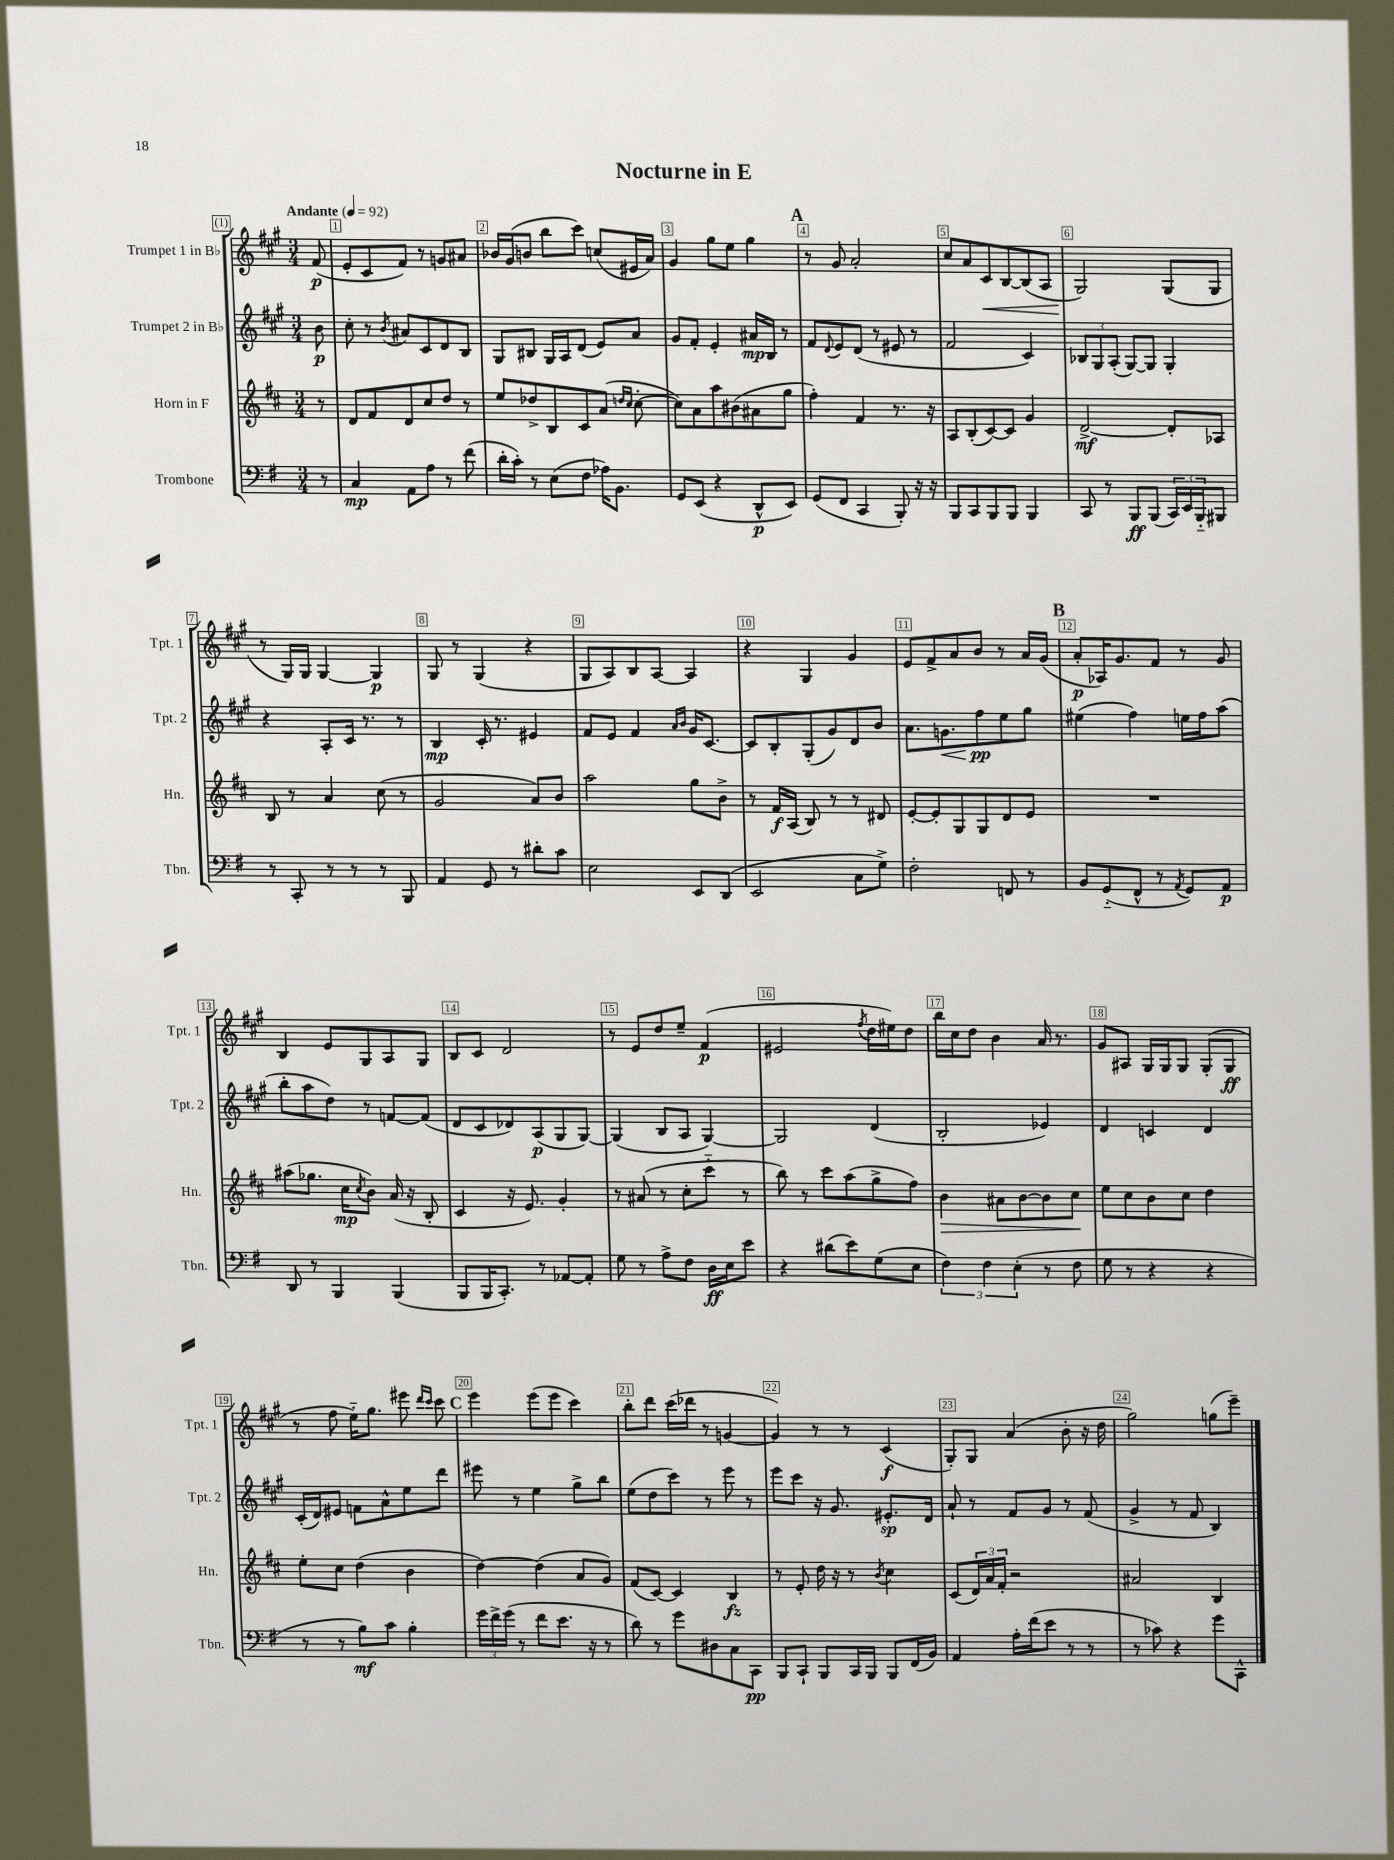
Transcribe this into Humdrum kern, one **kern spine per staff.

**kern	**dynam	**kern	**dynam	**kern	**dynam	**kern	**dynam
*part4	*part4	*part3	*part3	*part2	*part2	*part1	*part1
*staff4	*staff4	*staff3	*staff3	*staff2	*staff2	*staff1	*staff1
*I"Trombone	*	*I"Horn in F	*	*I"Trumpet 2 in B♭	*	*I"Trumpet 1 in B♭	*
*I'Tbn.	*	*I'Hn.	*	*I'Tpt. 2	*	*I'Tpt. 1	*
*clefF4	*	*clefG2	*	*clefG2	*	*clefG2	*
*k[f#]	*	*k[f#c#]	*	*k[f#c#g#]	*	*k[f#c#g#]	*
*M3/4	*	*M3/4	*	*M3/4	*	*M3/4	*
*MM92	*	*MM92	*	*MM92	*	*MM92	*
=	=	=	=	=	=	=	=
!	!	!	!	!	!	!LO:TX:a:B:t=Andante	!
8r	.	8r	.	8b\	p	(8f#/	p
=1	=1	=1	=1	=1	=1	=1	=1
4C/	mp	8d/L	.	8cc#'\	.	8e'/L	.
.	.	8f#/	.	8r	.	8c#/	.
.	.	.	.	8qb/	.	.	.
8AA\L	.	8d/	.	8a#X/L	.	8f#/J)	.
8A\J	.	8cc#/	.	8c#/	.	8r	.
8r	.	8dd/J	.	8d/	.	8gn/L	.
(8f#\	.	8r	.	8B/J	.	8a#X/J	.
=2	=2	=2	=2	=2	=2	=2	=2
16d'\LL	.	8ee/L	.	8G#/L	.	16b-X/LL	.
16c'\JJ)	.	.	.	.	.	(16g#/J	.
8r	.	8dd-X^/	.	8B#X/J	.	8bn/J	.
(8E\L	.	8B/	.	16G#/LL	.	8bb\L	.
.	.	.	.	16A/J	.	.	.
8F#\J	.	8c#/	.	(8d/J	.	8ccc#\J)	.
16A-X\KL)	.	(8a/J	.	8e/L)	.	(8ccn/L	.
8.BB\J	.	.	.	.	.	.	.
.	.	16qqddn/LL	.	.	.	.	.
.	.	16qqcc#/JJ	.	.	.	.	.
.	.	[8cc#'\	.	8a/J	.	16e#X/L	.
.	.	.	.	.	.	16a/JJ)	.
=3	=3	=3	=3	=3	=3	=3	=3
8GG/L	.	8cc#\L])	.	8g#/L	.	4g#/	.
(8EE/J	.	8a\	.	8f#'/J	.	.	.
4r	.	8aa\	.	4e'/	.	8gg#\L	.
.	.	(8b#X\	.	.	.	8ee\J	.
8DD^^/L	p	8a#X\	.	16a#X/LL	mp	4gg#\	.
.	.	.	.	16B/JJ	.	.	.
8EE/J)	.	8gg\J	.	8r	.	.	.
!!LO:REH:place=s1:t=A
=4	=4	=4	=4	=4	=4	=4	=4
(8GG/L	.	4ff#'\)	.	8f#/L	.	8r	.
.	.	.	.	8qqd/	.	.	.
8FF#/J	.	.	.	8e/	.	8g#/	.
4CC/	.	4f#/	.	(8d/J	.	2a'/	.
.	.	.	.	8r	.	.	.
8BBB'/)	.	8.r	.	8e#X/	.	.	.
16r	.	.	.	8r	.	.	.
16r	.	16r	.	.	.	.	.
=5	=5	=5	=5	=5	=5	=5	=5
8BBB/L	.	8A/L	.	2f#/	.	8cc#/L	.
8CC/	.	(8B'/	.	.	.	8a/	.
!	!	!	!	!	!	!	!LO:HP:b
8BBB/	.	[8c#/)	.	.	.	8c#/	<
8BBB/J	.	8c#/J]	.	.	.	[8B/	.
4BBB/	.	4g/	.	4c#/)	.	(8B/]	.
.	.	.	.	.	.	8A/J	.
=6	=6	=6	=6	=6	=6	=6	=6
8CC/	.	[2d^/	mf	12B-X/L	.	2G#/)	.
.	.	.	.	12G#/	.	.	.
8r	.	.	.	.	.	.	.
.	.	.	.	(12A'/J	.	.	.
8BBB/L	ff	.	.	[8G#/L)	.	.	.
(8BBB/J	.	.	.	8G#/J]	.	.	.
24CC/LL)	.	8d'/L]	.	4G#'/	.	(8G#/L	[
24EE/	.	.	.	.	.	.	.
24BBB/J	.	.	.	.	.	.	.
8BBB#X/J	.	8A-X/J	.	.	.	8G#/J	.
!!LO:LB:g=z
=7	=7	=7	=7	=7	=7	=7	=7
8r	.	8B/	.	4r	.	8r	.
8CC'/	.	8r	.	.	.	16G#/LL)	.
.	.	.	.	.	.	16G#/JJ	.
8r	.	4a/	.	8A'/L	.	[4G#/	.
8r	.	.	.	16c#/Jk	.	.	.
.	.	.	.	8.r	.	.	.
8r	.	(8cc#\	.	.	.	4G#/]	p
8BBB/	.	8r	.	8r	.	.	.
=8	=8	=8	=8	=8	=8	=8	=8
4AA/	.	2g/	.	4B/	mp	8G#/	.
.	.	.	.	.	.	8r	.
8GG/	.	.	.	16c#'/	.	(4G#/	.
.	.	.	.	8.r	.	.	.
8r	.	.	.	.	.	.	.
8d#X'\L	.	8a/L)	.	4e#X/	.	4r	.
8c\J	.	8b/J	.	.	.	.	.
=9	=9	=9	=9	=9	=9	=9	=9
2E\	.	2aa\	.	8f#/L	.	8G#/L	.
.	.	.	.	8e/J	.	8A/)	.
.	.	.	.	4f#/	.	8B/	.
.	.	.	.	.	.	[8A/J	.
.	.	.	.	16qqa/LL	.	.	.
.	.	.	.	16qqb/JJ	.	.	.
8EE/L	.	8gg\L	.	16g#/KL	.	4A/]	.
.	.	.	.	[8.c#/J	.	.	.
(8DD/J	.	8b^\J	.	.	.	.	.
=10	=10	=10	=10	=10	=10	=10	=10
2EE/	.	8r	.	8c#/L]	.	4r	.
.	.	16f#/LL	f	8B'/	.	.	.
.	.	(16A/JJ	.	.	.	.	.
.	.	8B/)	.	(8G#'/	.	4G#/	.
.	.	8r	.	8g#/)	.	.	.
8C\L	.	8r	.	8d/	.	4g#/	.
8G^\J)	.	8d#X/	.	8b/J	.	.	.
=11	=11	=11	=11	=11	=11	=11	=11
2F#'\	.	[8e'/L	.	8.a\L	.	8e/L	.
.	.	8e'/]	.	.	.	8f#^/	.
!	!	!	!	!	!LO:HP:b	!	!
.	.	.	.	8.gn\	<	.	.
.	.	8G/	.	.	.	8a/	.
.	.	8G/	.	8ff#\	pp	8b/J	.
8FFn/	.	8d/	.	8ee\	[	8r	.
8r	.	8e/J	.	8gg#\J	.	16a/LL	.
.	.	.	.	.	.	(16g#/JJ	.
!!LO:REH:place=s1:t=B
=12	=12	=12	=12	=12	=12	=12	=12
8BB/L	.	2.r	.	(4ee#X\	.	8a'/L	p
(8GG/	.	.	.	.	.	16A-X/K)	.
.	.	.	.	.	.	8.g#/	.
8FF#^^/J	.	.	.	4ff#\)	.	.	.
8r	.	.	.	.	.	8f#/J	.
8qAA/	.	.	.	.	.	.	.
8GG/L)	.	.	.	16een\LL	.	8r	.
.	.	.	.	16ff#\J	.	.	.
8AA/J	p	.	.	(8aa\J	.	8g#/	.
!!LO:LB:g=z
=13	=13	=13	=13	=13	=13	=13	=13
8DD/	.	(8aa#X\L	.	8bb'\L	.	4B/	.
8r	.	8.gg-X\J	.	8aa\	.	.	.
4BBB/	.	.	.	8dd\J)	.	8e/L	.
.	.	16cc#\KL	mp	.	.	.	.
.	.	8qcc#/	.	.	.	.	.
.	.	8b\J)	.	8r	.	8G#/	.
(4BBB/	.	(16a/	.	[8fn/L	.	8A/	.
.	.	16r	.	.	.	.	.
.	.	8B'/	.	(8f/J]	.	8G#/J	.
=14	=14	=14	=14	=14	=14	=14	=14
8BBB/L	.	4c#/	.	8d/L	.	8B/L	.
16BBB/K	.	.	.	8c#/	.	8c#/J	.
8.CC'/J)	.	.	.	.	.	.	.
.	.	16r	.	8d-X/)	.	2d/	.
.	.	8.e/)	.	.	.	.	.
8r	.	.	.	(8A/	p	.	.
[8AA-X/L	.	4g'/	.	8G#/	.	.	.
8AA-'/J]	.	.	.	[8G#/J)	.	.	.
=15	=15	=15	=15	=15	=15	=15	=15
8G\	.	8r	.	(4G#/]	.	8r	.
8r	.	(8a#X/	.	.	.	8e/L	.
8A^\L	.	8r	.	8B/L	.	8dd/	.
8F#\J	.	8cc#'\L	.	8A/J	.	8ee~/J	.
16D\LL	ff	8ccc#\J	.	[4G#/)	.	(4f#/	p
16E\J	.	.	.	.	.	.	.
8e\J	.	8r	.	.	.	.	.
=16	=16	=16	=16	=16	=16	=16	=16
4r	.	8bb\)	.	2G#/]	.	2e#X/	.
.	.	8r	.	.	.	.	.
(8d#X\L	.	8ccc#\L	.	.	.	.	.
8e\)	.	(8aa\	.	.	.	.	.
.	.	.	.	.	.	8qff#/	.
(8G\	.	8gg^\	.	(4d/	.	16dd\LL	.
.	.	.	.	.	.	16ee#X\J)	.
8E\J	.	8ff#\J)	.	.	.	8dd\J	.
=17	=17	=17	=17	=17	=17	=17	=17
!	!	!	!LO:HP:b	!	!	!	!
6F#\)	.	4b\	>	2B'/	.	16bb\LL	.
.	.	.	.	.	.	16cc#\J	.
.	.	.	.	.	.	8dd\J	.
6F#\	.	.	.	.	.	.	.
.	.	8a#X\L	.	.	.	4b\	.
(6E'\	.	.	.	.	.	.	.
.	.	[8b\	.	.	.	.	.
8r	.	8b\]	.	4e-X/)	.	16a/	.
.	.	.	.	.	.	8.r	.
8F#\	.	8cc#\J	.	.	.	.	.
.	.	.	]	.	.	.	.
=18	=18	=18	=18	=18	=18	=18	=18
8G\	.	8ee\L	.	4d/	.	8g#/L	.
8r	.	8cc#\	.	.	.	8A#X/J	.
4r	.	8b\	.	4cn/	.	16G#/LL	.
.	.	.	.	.	.	16G#/J	.
.	.	8cc#\J	.	.	.	8G#/J	.
4r	.	4dd\	.	4d/	.	(8G#'/L	.
.	.	.	.	.	.	8G#/J	ff
!!LO:LB:g=z
=19	=19	=19	=19	=19	=19	=19	=19
8r	.	8ee'\L	.	(16c#'/LL	.	8r	.
.	.	.	.	16d/J)	.	.	.
8r	.	8cc#\J	.	8e#X/J	.	8ff#\	.
8B\L)	mf	(4dd\	.	8fn\L	.	16ee\KL)	.
.	.	.	.	.	.	8.gg#\J	.
8c\J	.	.	.	8a^^\	.	.	.
4B'\	.	4b\	.	8ee\	.	8eee#X\	.
.	.	.	.	.	.	16qqddd/LL	.
.	.	.	.	.	.	16qqccc#/JJ	.
.	.	.	.	8ddd\J	.	8ccc#\	.
!!LO:REH:place=s1:t=C
=20	=20	=20	=20	=20	=20	=20	=20
24g\LL	.	[4dd\)	.	8eee#X\	.	4eee\	.
24f#^\	.	.	.	.	.	.	.
(24g\JJ	.	.	.	.	.	.	.
8r	.	.	.	8r	.	.	.
8f#\L	.	(4dd\]	.	4ee\	.	(8eee\L	.
8.e\J	.	.	.	.	.	8eee\J	.
.	.	8a/L	.	8gg#^\L	.	4ccc#\)	.
16r	.	.	.	.	.	.	.
8r	.	8g/J)	.	8bb\J	.	.	.
=21	=21	=21	=21	=21	=21	=21	=21
8d\)	.	(8f#/L	.	(8ee\L	.	8bb'\L	.
8r	.	[8c#/J)	.	8dd\	.	8ddd\J	.
8g\L	.	4c#/]	.	8ccc#\J)	.	(16ccc#\LL	.
.	.	.	.	.	.	16ddd-X\JJ	.
8D#X\	.	.	.	8r	.	8r	.
8C\	.	4B/	fz	8eee\	.	[4gn/	.
8CC\J	pp	.	.	8r	.	.	.
=22	=22	=22	=22	=22	=22	=22	=22
8BBB/L	.	8r	.	8eee\L	.	4g/])	.
8CC`/J	.	8e'/	.	8ccc#\J	.	.	.
8BBB/L	.	16dd\	.	16r	.	8r	.
.	.	16r	.	8.g#/	.	.	.
16CC/L	.	8r	.	.	.	8r	.
16BBB/JJ	.	.	.	.	.	.	.
.	.	8qb/	.	.	.	.	.
8BBB/L	.	4cc#\	.	8.e#X'/L	sp	(4c#/	f
(16FF#/L	.	.	.	.	.	.	.
16BB/JJ)	.	.	.	16d/Jk	.	.	.
=23	=23	=23	=23	=23	=23	=23	=23
4AA/	.	(8c#/L	.	8a`/	.	8G#'/L)	.
.	.	24d/L)	.	8r	.	8G#/J	.
.	.	24a/	.	.	.	.	.
.	.	24f#'/JJ	.	.	.	.	.
16A'\LL	.	2r	.	8f#/L	.	(4a/	.
(16f#\J	.	.	.	.	.	.	.
8e\J	.	.	.	8g#/J	.	.	.
8r	.	.	.	8r	.	8b'\	.
8r	.	.	.	(8f#/	.	16r	.
.	.	.	.	.	.	16dd\	.
=24	=24	=24	=24	=24	=24	=24	=24
8r	.	2a#X/	.	4g#^/	.	2gg#\)	.
8c-X\)	.	.	.	.	.	.	.
4r	.	.	.	8r	.	.	.
.	.	.	.	8f#/	.	.	.
8g\L	.	4B/	.	4B/)	.	(8ggn\L	.
8CC^^\J	.	.	.	.	.	8eee~\J)	.
==	==	==	==	==	==	==	==
*-	*-	*-	*-	*-	*-	*-	*-
